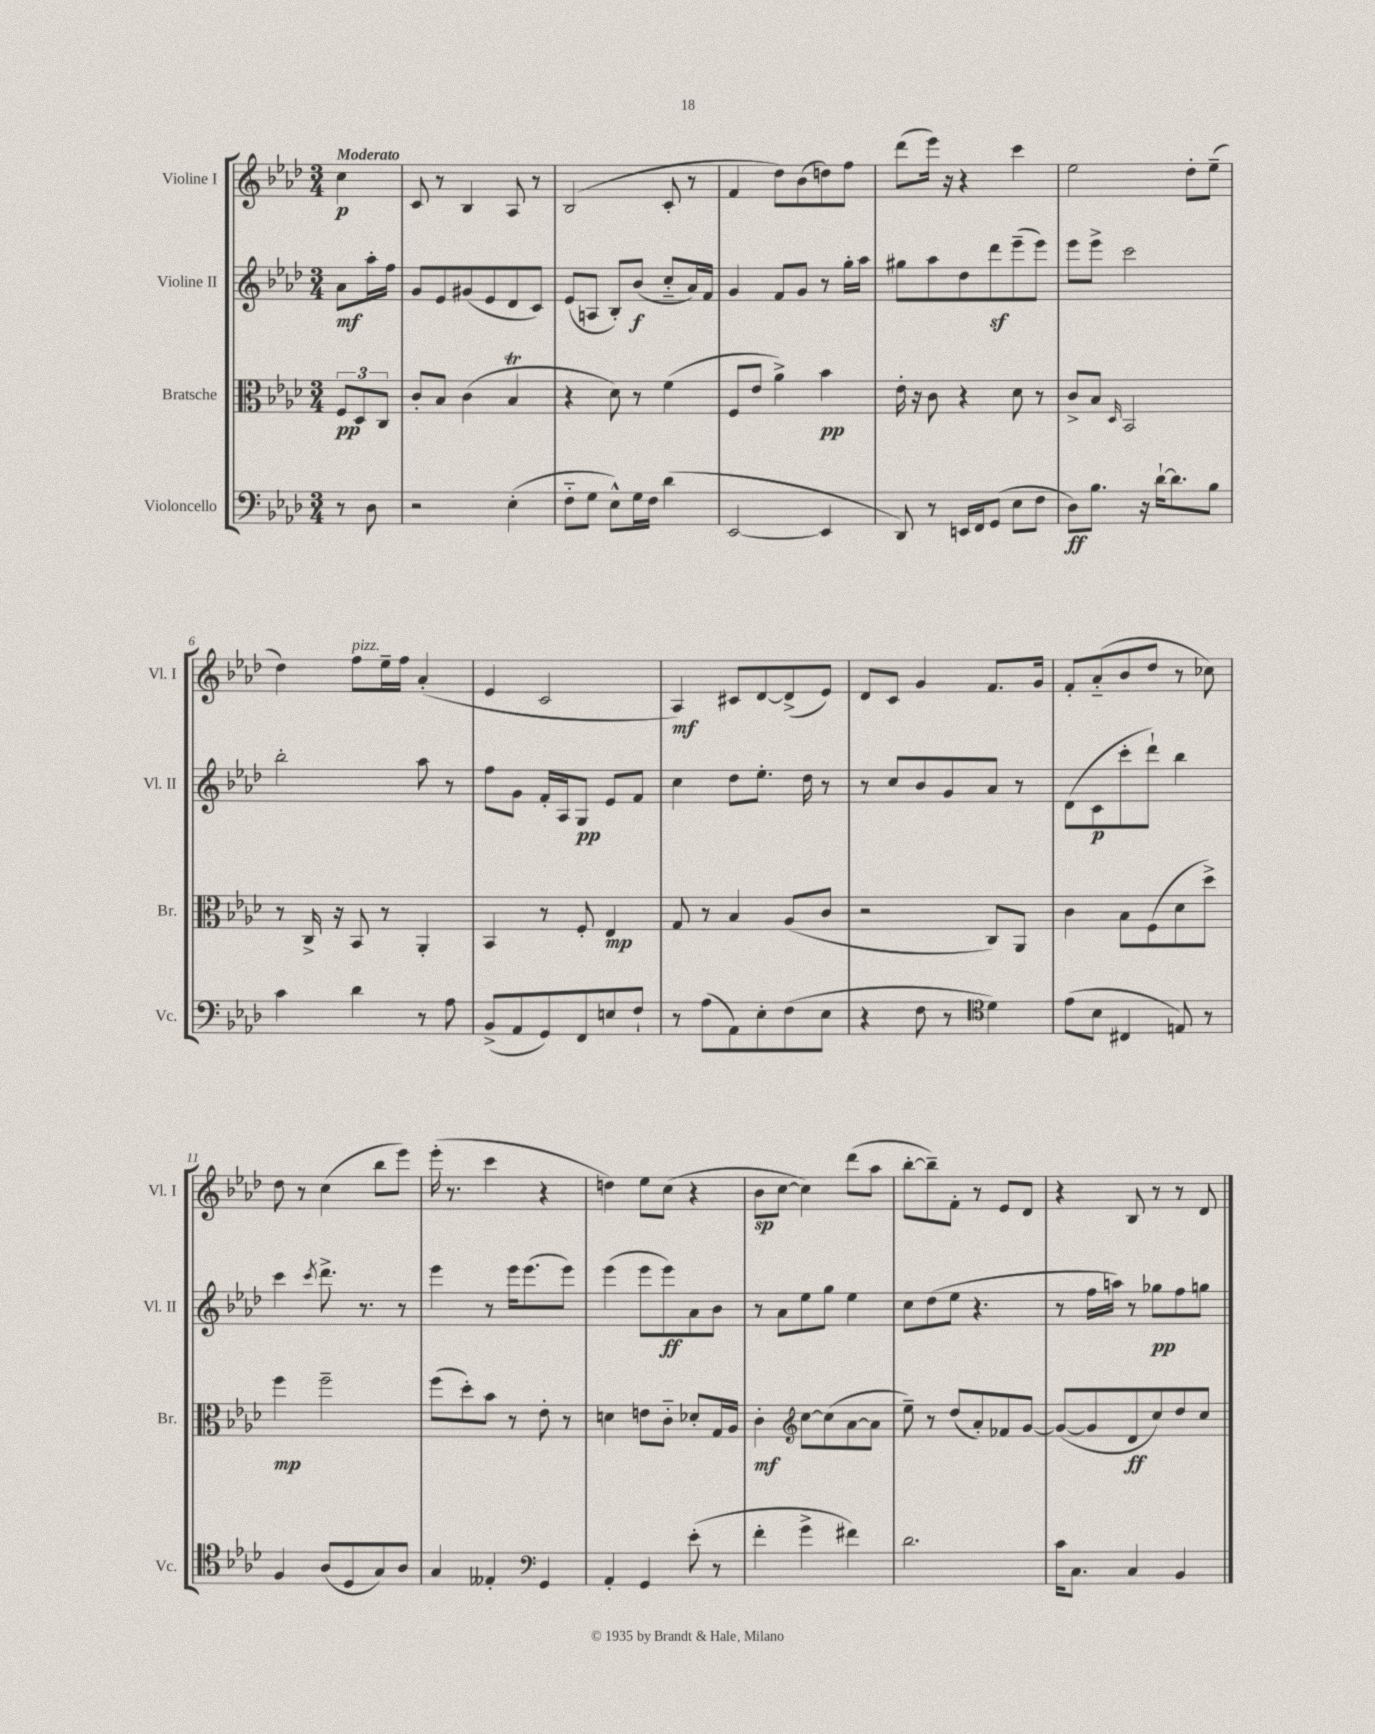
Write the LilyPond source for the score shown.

<<
\new StaffGroup <<
\new Staff = "s0" \with { instrumentName = "Violine I" shortInstrumentName = "Vl. I" } {
    \clef treble \key aes \major \numericTimeSignature \time 3/4 \partial 4 \tempo "Moderato"
    c''4\p |
    c'8 r8 bes4 aes8 r8 |
    bes2( c'8-. r8 |
    f'4 des''8) bes'8( d''8) f''8 |
    des'''8( ees'''16) r16 r4 c'''4 |
    ees''2 des''8-. ees''8--( |
    des''4) f''8^\markup { \italic "pizz." } ees''16-- f''16 aes'4-.( |
    ees'4 c'2 |
    aes4\mf) cis'8 des'8~ des'8->( ees'8) |
    des'8 c'8 g'4 f'8. g'16 |
    f'8-. aes'8-_( bes'8 des''8 r8 ces''8) |
    des''8 r8 c''4( bes''8 ees'''8) |
    ees'''16-.( r8. c'''4 r4 |
    d''4) ees''8 c''8( r4 |
    bes'8\sp c''8~ c''4) des'''8( aes''8 |
    bes''8~-. bes''8--) f'8-. r8 ees'8 des'8 |
    r4 bes8 r8 r8 des'8 \bar "|." |
}
\new Staff = "s1" \with { instrumentName = "Violine II" shortInstrumentName = "Vl. II" } {
    \clef treble \key aes \major \numericTimeSignature \time 3/4 \partial 4
    aes'8\mf aes''16-. f''16 |
    g'8 ees'8 gis'8( ees'8 des'8 c'8) |
    ees'8( a8 bes8-.) bes'8\f( c''8-_ aes'16) f'16 |
    g'4 f'8 g'8 r8 g''16-. aes''16 |
    gis''8 aes''8 des''8 des'''8\sf ees'''8--( ees'''8) |
    ees'''8 ees'''8-> c'''2 |
    bes''2-. aes''8 r8 |
    f''8 g'8 f'16-. aes16 g8\pp ees'8 f'8 |
    c''4 des''8 ees''8.-. des''16 r8 |
    r8 c''8 bes'8 g'8 aes'8 r8 |
    des'8( c'8\p c'''8-. des'''8-!) bes''4 |
    c'''4 \acciaccatura { c'''8 } des'''8.-> r8. r8 |
    ees'''4 r8 ees'''16 ees'''8.( ees'''8) |
    ees'''4( ees'''8 ees'''8\ff) aes'8 bes'8 |
    r8 aes'8 ees''8 g''8 ees''4 |
    c''8 des''8( ees''8 r4. |
    r8 f''16 a''16) r8 ges''8\pp f''8 g''8 \bar "|." |
}
\new Staff = "s2" \with { instrumentName = "Bratsche" shortInstrumentName = "Br." } {
    \clef alto \key aes \major \numericTimeSignature \time 3/4 \partial 4
    \tuplet 3/2 { f8\pp des8 c8 } |
    c'8-. bes8 c'4( bes4\trill |
    r4 des'8) r8 f'4( |
    f8 ees'8 aes'4->) bes'4\pp |
    ees'16-. r16 c'8 r4 des'8 r8 |
    c'8-> bes8 \grace { des16 } bes,2 |
    r8 c16-> r16 bes,8 r8 aes,4-. |
    bes,4 r8 f8-. ees4\mp |
    g8 r8 bes4 aes8( c'8 |
    r2 c8) aes,8 |
    c'4 bes8 f8( des'8 des''8->) |
    f''4\mp f''2-- |
    f''8( des''8-.) bes'8 r8 ees'8-. r8 |
    d'4 e'8 c'8-_ des'8-. g16 aes16 |
    c'4-.\mf \clef treble c''8~ c''8( aes'8~ aes'8 |
    ees''8--) r8 des''8( aes'8-.) fes'8 g'8~ |
    g'8~( g'8 des'8\ff c''8) des''8 c''8 \bar "|." |
}
\new Staff = "s3" \with { instrumentName = "Violoncello" shortInstrumentName = "Vc." } {
    \clef bass \key aes \major \numericTimeSignature \time 3/4 \partial 4
    r8 des8 |
    r2 ees4-.( |
    f8-_ g8 ees8-^) g16 f16 des'4( |
    ees,2~ ees,4 |
    des,8) r8 e,16 f,16 g,8( ees8 f8 |
    des8\ff) bes8. r16 des'16~-! des'8. bes8 |
    c'4 des'4 r8 aes8 |
    bes,8->( aes,8 g,8) f,8 e8 f8-! |
    r8 aes8( aes,8) ees8-. f8( ees8 |
    r4 f8 r8 \clef tenor des'4) |
    ees'8( bes8 cis4 e8) r8 |
    f4 aes8( des8 g8) aes8 |
    g4 eeses4-. \clef bass g,4 |
    aes,4-. g,4 ees'8-.( r8 |
    f'4-. g'4-> fis'4) |
    des'2. |
    c'16 c8. c4 bes,4 \bar "|." |
}
>>
>>
